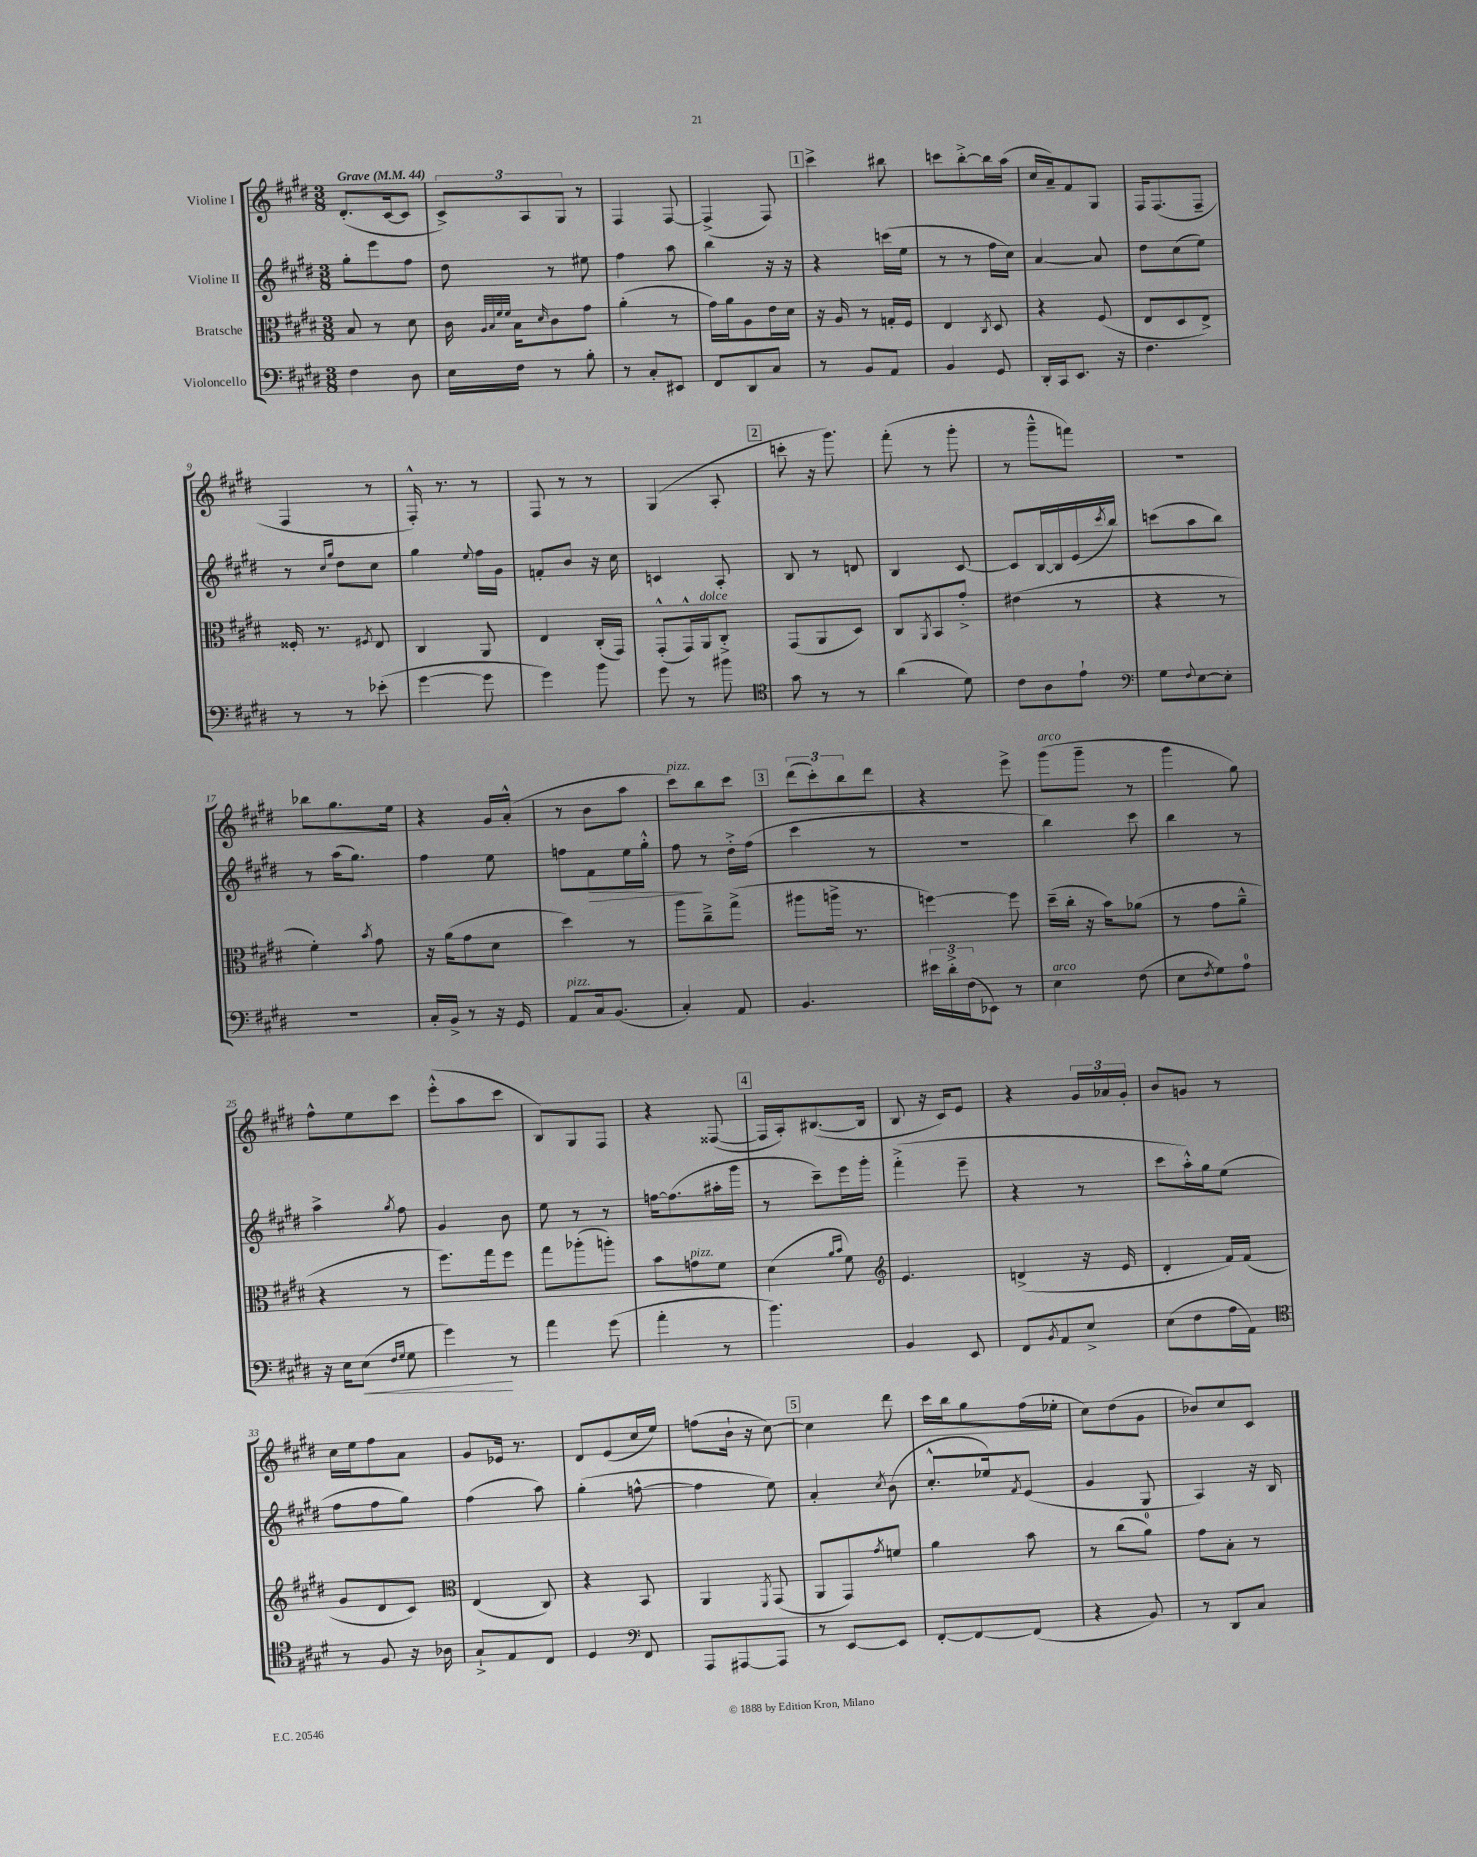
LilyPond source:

<<
\new StaffGroup <<
\new Staff = "s0" \with { instrumentName = "Violine I" } {
    \clef treble \key e \major \numericTimeSignature \time 3/8 \tempo "Grave" 4 = 44
    dis'8.-.( cis'16~ cis'8 |
    \tuplet 3/2 { cis'8->) a8 gis8 } r8 |
    fis4 fis8~ |
    fis4->( fis8) |
    \mark \markup { \box "1" } cis'''4-> bis''8 |
    c'''8 b''8~-.-> b''16 a''16( |
    cis''16 a'16--) fis'8 gis8 |
    fis16 fis8.( fis8-- |
    fis4 r8 |
    fis16-.-^) r8. r8 |
    fis8 r8 r8 |
    gis4( a8-. |
    \mark \markup { \box "2" } c'''8-. r16 gis'''8.) |
    fis'''8-.( r8 gis'''8-. |
    r8 gis'''8---^ f'''8) |
    r4. |
    bes''8 gis''8. e''16 |
    r4 gis'16 a'16-.-^( |
    r8 b'8 a''8 |
    cis'''8^\markup { \italic "pizz." }) b''8 cis'''8 |
    \mark \markup { \box "3" } \tuplet 3/2 { dis'''8( cis'''8-.) b''8 } dis'''8 |
    r4 e'''8-> |
    gis'''8^\markup { \italic "arco" }( gis'''8-- r8 |
    gis'''4 gis''8) |
    fis''8-^ e''8 cis'''8 |
    e'''8-.-^( a''8 cis'''8 |
    b8) gis8 fis8 |
    r4 fisis8~( |
    \mark \markup { \box "4" } fisis16 a16-.) bis8.~( bis16 |
    b8 r16 cis'16) e'8 |
    r4 \tuplet 3/2 { gis'16 aes'16 gis'16-. } |
    b'8 g'8 r8 |
    cis''16 e''16 fis''8 a'8 |
    gis'8 ees'16 r8. |
    dis'8 e'8( cis''16 e''16) |
    f''8( b'16-! r16 cis''8~) |
    \mark \markup { \box "5" } cis''4 dis'''8 |
    cis'''16 b''16 gis''8 fis''16( ees''16-. |
    cis''8) dis''8( gis'8 |
    bes'8) cis''8 cis'8 \bar "|." |
}
\new Staff = "s1" \with { instrumentName = "Violine II" } {
    \clef treble \key e \major \numericTimeSignature \time 3/8
    gis''8-. e'''8 fis''8 |
    dis''8 r8 eis''8 |
    fis''4 a''8 |
    b''4 r16 r16 |
    \mark \markup { \box "1" } r4 c'''16( e''16 |
    r8 r8 fis''16 cis''16) |
    a'4~ a'8 |
    dis''8 cis''8( e''8) |
    r8 \grace { cis''16 gis''16 } dis''8 cis''8 |
    gis''4 \appoggiatura { e''8 } fis''16 gis'16 |
    f'8-. b'8 r16 cis''16 |
    c'4 a8-. |
    \mark \markup { \box "2" } b8 r8 d'8 |
    b4 cis'8~ |
    cis'8 b16~ b16 e'16( \acciaccatura { cis'''8 } b''16) |
    c'''8( a''8 b''8) |
    r8 a''16( gis''8.) |
    fis''4 e''8 |
    f''8 fis'8\> e''16 gis''16-.-^ |
    fis''8\! r8 dis''16-.-> fis''16( |
    \mark \markup { \box "3" } cis'''4 r8 |
    R4. |
    b''4) cis'''8 |
    b''4 r8 |
    a''4-> \acciaccatura { gis''8 } fis''8 |
    gis'4 b'8 |
    e''8 r8 r8 |
    f''16~ f''8.( ais''16-. gis'''16 |
    \mark \markup { \box "4" } r8 cis'''8--) e'''16 gis'''16-. |
    fis'''4-.->( e'''8-- |
    r4 r8 |
    cis'''8 a''16-.-^) gis''16 e''8( |
    fis''8 fis''8 gis''8) |
    fis''4( a''8) |
    gis''4-.( f''8~-^ |
    f''4 e''8) |
    \mark \markup { \box "5" } a'4-. \acciaccatura { cis''8 } b'8( |
    cis''8.-.-^ ees''16) \acciaccatura { fis'8 } e'8( |
    gis'4 gis8 |
    a4) r16 b16 \bar "|." |
}
\new Staff = "s2" \with { instrumentName = "Bratsche" } {
    \clef alto \key e \major \numericTimeSignature \time 3/8
    b8 r8 dis'8 |
    cis'16 \grace { a32 b32 fis'32 fis'32 } b16 \grace { dis'16 } cis'8 gis'8 |
    a'4-.( r8 |
    gis'16) a'16 a8 e'16 dis'16 |
    \mark \markup { \box "1" } r16 a16 r8 g16-. fis16 |
    e4 \acciaccatura { cis8 } dis8 |
    r4 fis8( |
    e8 dis8 e8->) |
    fisis16-. r8. \acciaccatura { fis8 } e8 |
    cis4 a,8 |
    e4 cis16-.( gis,16) |
    gis,8-.-^( gis,16-^) a,16^\markup { \italic "dolce" } cis8-.-> |
    \mark \markup { \box "2" } gis,8( a,8 dis8) |
    cis8 \acciaccatura { a,8 } b,8 gis'8-.-> |
    eis'4( r8 |
    r4 r8 |
    fis'4-.) \acciaccatura { b'8 } gis'8 |
    r16 a'16( gis'8 dis'8 |
    dis''4) r8 |
    a''8 cis''8---> gis''8->( |
    \mark \markup { \box "3" } ais''8 a''16-> r8. |
    f''4~) f''8 |
    dis''16--( cis''16-. r16 b'16) aes'8( |
    r8 gis'8 a'8---^ |
    r4 r8 |
    fis''8.) gis''16 fis''8 |
    gis''8 aes''8-.( a''8-.) |
    b'8 g'8^\markup { \italic "pizz." } fis'8 |
    \mark \markup { \box "4" } dis'4( \grace { a'16 b'16 } fis'8) |
    \clef treble e'4. |
    d'4->( r16 e'16 |
    dis'4-. fis'16) fis'16( |
    gis'8 dis'8 cis'8) |
    \clef alto e4( cis8) |
    r4 b,8 |
    a,4 \acciaccatura { fis,8 } gis,8( |
    \mark \markup { \box "5" } a,8 gis,8) \acciaccatura { gis'8 } f'8 |
    a'4 b'8 |
    r8 cis''8( a'8-0) |
    gis'8 b8-. r8 \bar "|." |
}
\new Staff = "s3" \with { instrumentName = "Violoncello" } {
    \clef bass \key e \major \numericTimeSignature \time 3/8
    fis4 dis8 |
    e16 fis16 r8 b8-. |
    r8 cis8-. eis,8 |
    fis,8 dis,8 cis8 |
    \mark \markup { \box "1" } r8 b,8 a,8 |
    b,4 gis,8 |
    dis,16-. cis,16 e,8. r16 |
    fis4. |
    r8 r8 ees'8-.( |
    gis'4~ gis'8 |
    gis'4) b'8 |
    gis'8 r8 bis'8 |
    \mark \markup { \box "2" } \clef tenor gis'8 r8 r8 |
    a'4( dis'8) |
    cis'8 a8 e'8-! |
    \clef bass gis8 \appoggiatura { fis8 } e8~ e8-. |
    r4. |
    cis16-. b,16-> r8 r16 gis,16 |
    a,8^\markup { \italic "pizz." } cis16 b,8.( |
    cis4-.) a,8 |
    \mark \markup { \box "3" } b,4. |
    \tuplet 3/2 { eis'16 dis'16-.-> fis16( } ees,8) r8 |
    e4^\markup { \italic "arco" } fis8( |
    e8 \acciaccatura { fis8 } gis8) a8-0 |
    r16 e16 e8\<( \grace { fis16 gis16 } gis8 |
    gis'4\!) r8 |
    a'4 gis'8( |
    a'4-. r8 |
    \mark \markup { \box "4" } b'4.) |
    b,4 e,8 |
    fis,8 \acciaccatura { b,8 } a,8 e8-> |
    e8( fis8 a16 a,16) |
    \clef tenor r8 fis8 r16 aes16 |
    gis8-!-> e8 cis8 |
    dis4 \clef bass fis,8 |
    a,,8 ais,,8~ ais,,8 |
    \mark \markup { \box "5" } r8 e,8~ e,8 |
    fis,8~-. fis,8~ fis,8( |
    r4 b,8) |
    r8 dis,8 cis8 \bar "|." |
}
>>
>>
